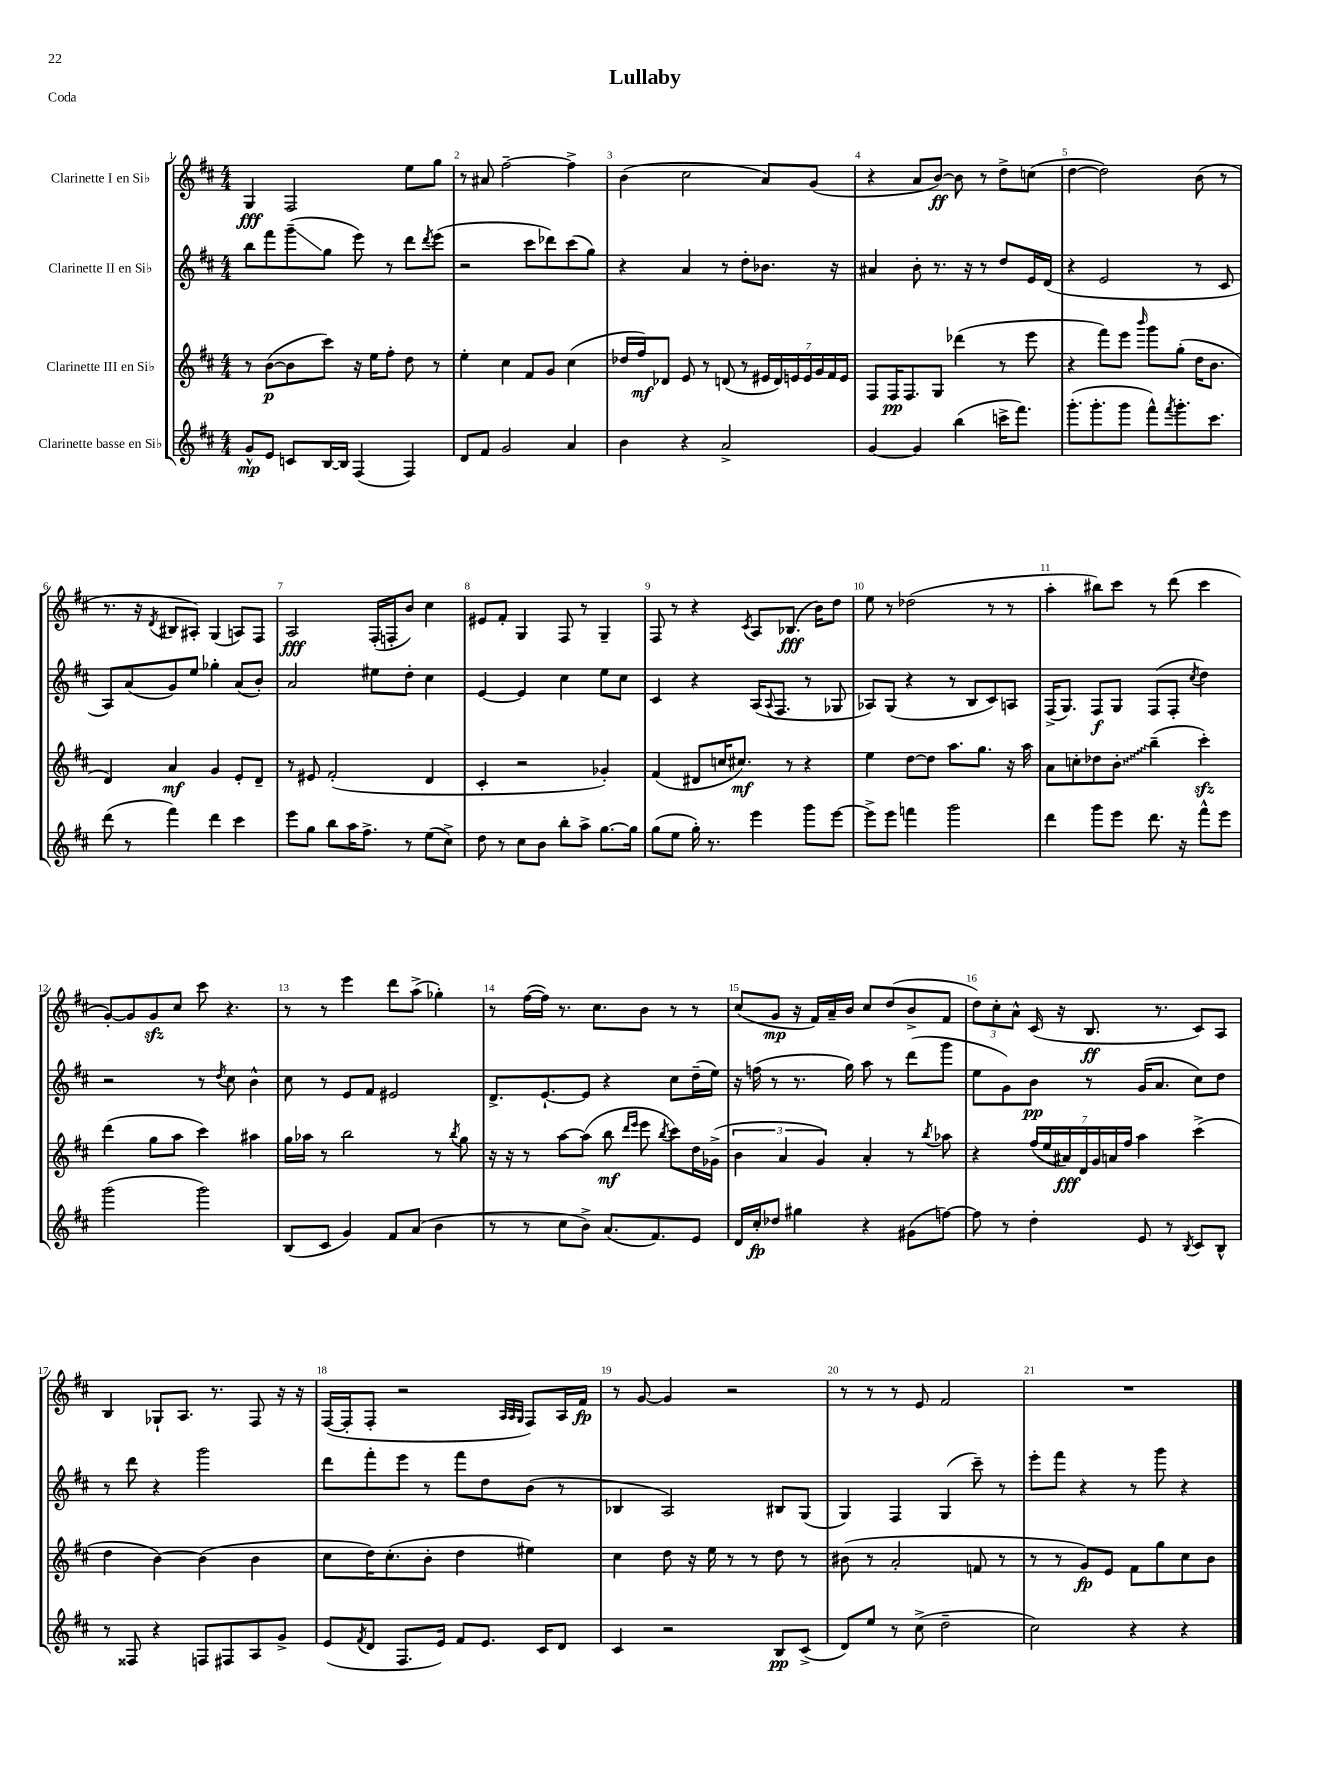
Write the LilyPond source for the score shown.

\header { title = "Lullaby" piece = "Coda" }
<<
\new StaffGroup <<
\new Staff = "s0" \with { instrumentName = "Clarinette I en Sib" } {
    \clef treble \key d \major \numericTimeSignature \time 4/4
    g4\fff fis2 e''8 g''8 |
    r8 ais'8 fis''2~-- fis''4-> |
    b'4( cis''2 a'8) g'8( |
    r4 a'8 b'8~\ff) b'8 r8 d''8-> c''8( |
    d''4~ d''2) b'8( r8 |
    r8. r16 \acciaccatura { d'8 } bis8 ais8-.) g4( a8) fis8 |
    a2\fff fis16-.( f16-. b'8) cis''4 |
    eis'8 fis'8-. g4 fis8 r8 g4-- |
    fis8 r8 r4 \acciaccatura { cis'8 } a8 bes8.\fff( b'16) d''8 |
    e''8 r8 des''2( r8 r8 |
    a''4-. bis''8) cis'''8 r8 d'''8( cis'''4 |
    g'8~-.) g'8 g'8\sfz cis''8 cis'''8 r4. |
    r8 r8 e'''4 d'''8 a''8->( ges''4-.) |
    r8 fis''16~( fis''16) r8. cis''8. b'8 r8 r8 |
    cis''8( g'8\mp r16 fis'16) a'16-- b'16 cis''8 d''8( b'8-> fis'8 |
    \tuplet 3/2 { d''8) cis''8-. a'8-^ } cis'16( r16 b8.\ff r8. cis'8) a8 |
    b4 ges8-! a8. r8. fis8 r16 r16 |
    fis16~( fis16-. fis8-. r2 \grace { a32 a32 g32 } fis8) a16 fis'16\fp |
    r8 g'8~ g'4 r2 |
    r8 r8 r8 e'8 fis'2 |
    R1 \bar "|." |
}
\new Staff = "s1" \with { instrumentName = "Clarinette II en Sib" } {
    \clef treble \key d \major \numericTimeSignature \time 4/4
    b''8 fis'''8 g'''8--\glissando( g''8 e'''8) r8 d'''8 \acciaccatura { d'''8 } e'''8( |
    r2 cis'''8 des'''8) cis'''8( g''8) |
    r4 a'4 r8 d''8-. bes'8. r16 |
    ais'4 b'8-. r8. r16 r8 d''8 e'16 d'16( |
    r4 e'2 r8 cis'8 |
    a8) a'8( g'8) e''8 ges''4-. a'8( b'8-.) |
    a'2 eis''8 d''8-. cis''4 |
    e'4~ e'4 cis''4 e''8 cis''8 |
    cis'4 r4 a16( \appoggiatura { a8 } fis8. r8 ges8 |
    aes8) g8( r4 r8 b8 cis'8) a8 |
    fis16->( g8.) fis8\f g8 fis8( fis8-. \acciaccatura { cis''8 } d''4) |
    r2 r8 \acciaccatura { d''8 } cis''8 b'4-^ |
    cis''8 r8 e'8 fis'8 eis'2 |
    d'8.-> e'8.~-! e'8 r4 cis''8 d''16--( e''16) |
    r16 f''16( r8 r8. g''16) a''8 r8 d'''8( g'''8 |
    e''8 g'8) b'8\pp r8 g'16( a'8. cis''8) d''8 |
    r8 d'''8 r4 g'''2 |
    d'''8 fis'''8-. e'''8 r8 fis'''8 d''8 b'8( r8 |
    bes4 a2) bis8 g8( |
    g4) fis4 g4( cis'''8--) r8 |
    e'''8-. fis'''8 r4 r8 g'''8 r4 \bar "|." |
}
\new Staff = "s2" \with { instrumentName = "Clarinette III en Sib" } {
    \clef treble \key d \major \numericTimeSignature \time 4/4
    r8 b'8~\p( b'8 cis'''8) r16 e''16 fis''8-. d''8 r8 |
    e''4-. cis''4 fis'8 g'8 cis''4( |
    des''16 fis''16\mf) des'8 e'8 r8 d'8( r8 \tuplet 7/4 { eis'16 d'16) e'16 e'16 g'16 fis'16 e'16 } |
    fis8 fis16\pp fis8. g8 des'''4( r8 e'''8 |
    r4 fis'''8) e'''8 \grace { b'''16 } g'''8 g''8-.( d''16 b'8. |
    d'4) a'4\mf g'4 e'8-. d'8-- |
    r8 eis'8 fis'2-.( d'4 |
    cis'4-. r2 ges'4-.) |
    fis'4( dis'8 c''16 cis''8.\mf) r8 r4 |
    e''4 d''8~ d''8 a''8. g''8. r16 a''16 |
    a'8 c''8-. des''8 \once \override Glissando.style = #'zigzag b'8-.\glissando b''4--( cis'''4-.\sfz) |
    d'''4( g''8 a''8 cis'''4) ais''4 |
    g''16 aes''16 r8 b''2 r8 \acciaccatura { b''8 } g''8 |
    r16 r16 r8 a''8~ a''8( b''8\mf \grace { d'''16 e'''16 } e'''8 \acciaccatura { b''8 } cis'''8) d''16 ges'16->( |
    \tuplet 3/2 { b'4 a'4 g'4) } a'4-. r8 \acciaccatura { b''8 } aes''8 |
    r4 \tuplet 7/4 { fis''16( e''16 ais'16\fff) d'16 g'16 a'16 fis''16 } a''4 cis'''4->( |
    d''4 b'4~) b'4( b'4 |
    cis''8 d''16) cis''8.-.( b'8-. d''4 eis''4) |
    cis''4 d''8 r16 e''16 r8 r8 d''8 r8 |
    bis'8( r8 a'2-. f'8 r8 |
    r8 r8 g'8\fp) e'8 fis'8 g''8 cis''8 b'8 \bar "|." |
}
\new Staff = "s3" \with { instrumentName = "Clarinette basse en Sib" } {
    \clef treble \key d \major \numericTimeSignature \time 4/4
    g'8-^\mp e'8 c'8 b16~ b16 fis4( fis4) |
    d'8 fis'8 g'2 a'4 |
    b'4 r4 a'2-> |
    g'4~ g'4 b''4( c'''16-> fis'''8.) |
    g'''8.-.( g'''8.-. g'''8 fis'''8-^) \acciaccatura { fis'''8 } g'''8.-. cis'''8. |
    d'''8( r8 fis'''4) d'''4 cis'''4 |
    e'''8 g''8 b''8 a''16 fis''8.-> r8 e''8( cis''8->) |
    d''8 r8 cis''8 b'8 b''8-. a''8-> g''8.~ g''16 |
    g''8( e''8 g''16-.) r8. e'''4 g'''8 e'''8~ |
    e'''8-> e'''8 f'''4 g'''2 |
    d'''4 g'''8 e'''8 d'''8. r16 fis'''8-^ e'''8 |
    g'''2( g'''2) |
    b8( cis'8 g'4) fis'8 a'8( b'4 |
    r8 r8 cis''8 b'8->) a'8.( fis'8.) e'8 |
    d'16 cis''16-.\fp des''8 gis''4 r4 gis'8( f''8~) |
    f''8 r8 d''4-. e'8 r8 \acciaccatura { b8 } cis'8 b8-^ |
    r8 fisis8 r4 f8 fis8 a8 g'8-> |
    e'8( \acciaccatura { fis'8 } d'8 fis8. e'16) fis'8 e'8. cis'16 d'8 |
    cis'4 r2 b8\pp cis'8->( |
    d'8) e''8 r8 cis''8->( d''2-- |
    cis''2) r4 r4 \bar "|." |
}
>>
>>
\layout { \context { \Score \override BarNumber.break-visibility = ##(#f #t #t) barNumberVisibility = #all-bar-numbers-visible } }
